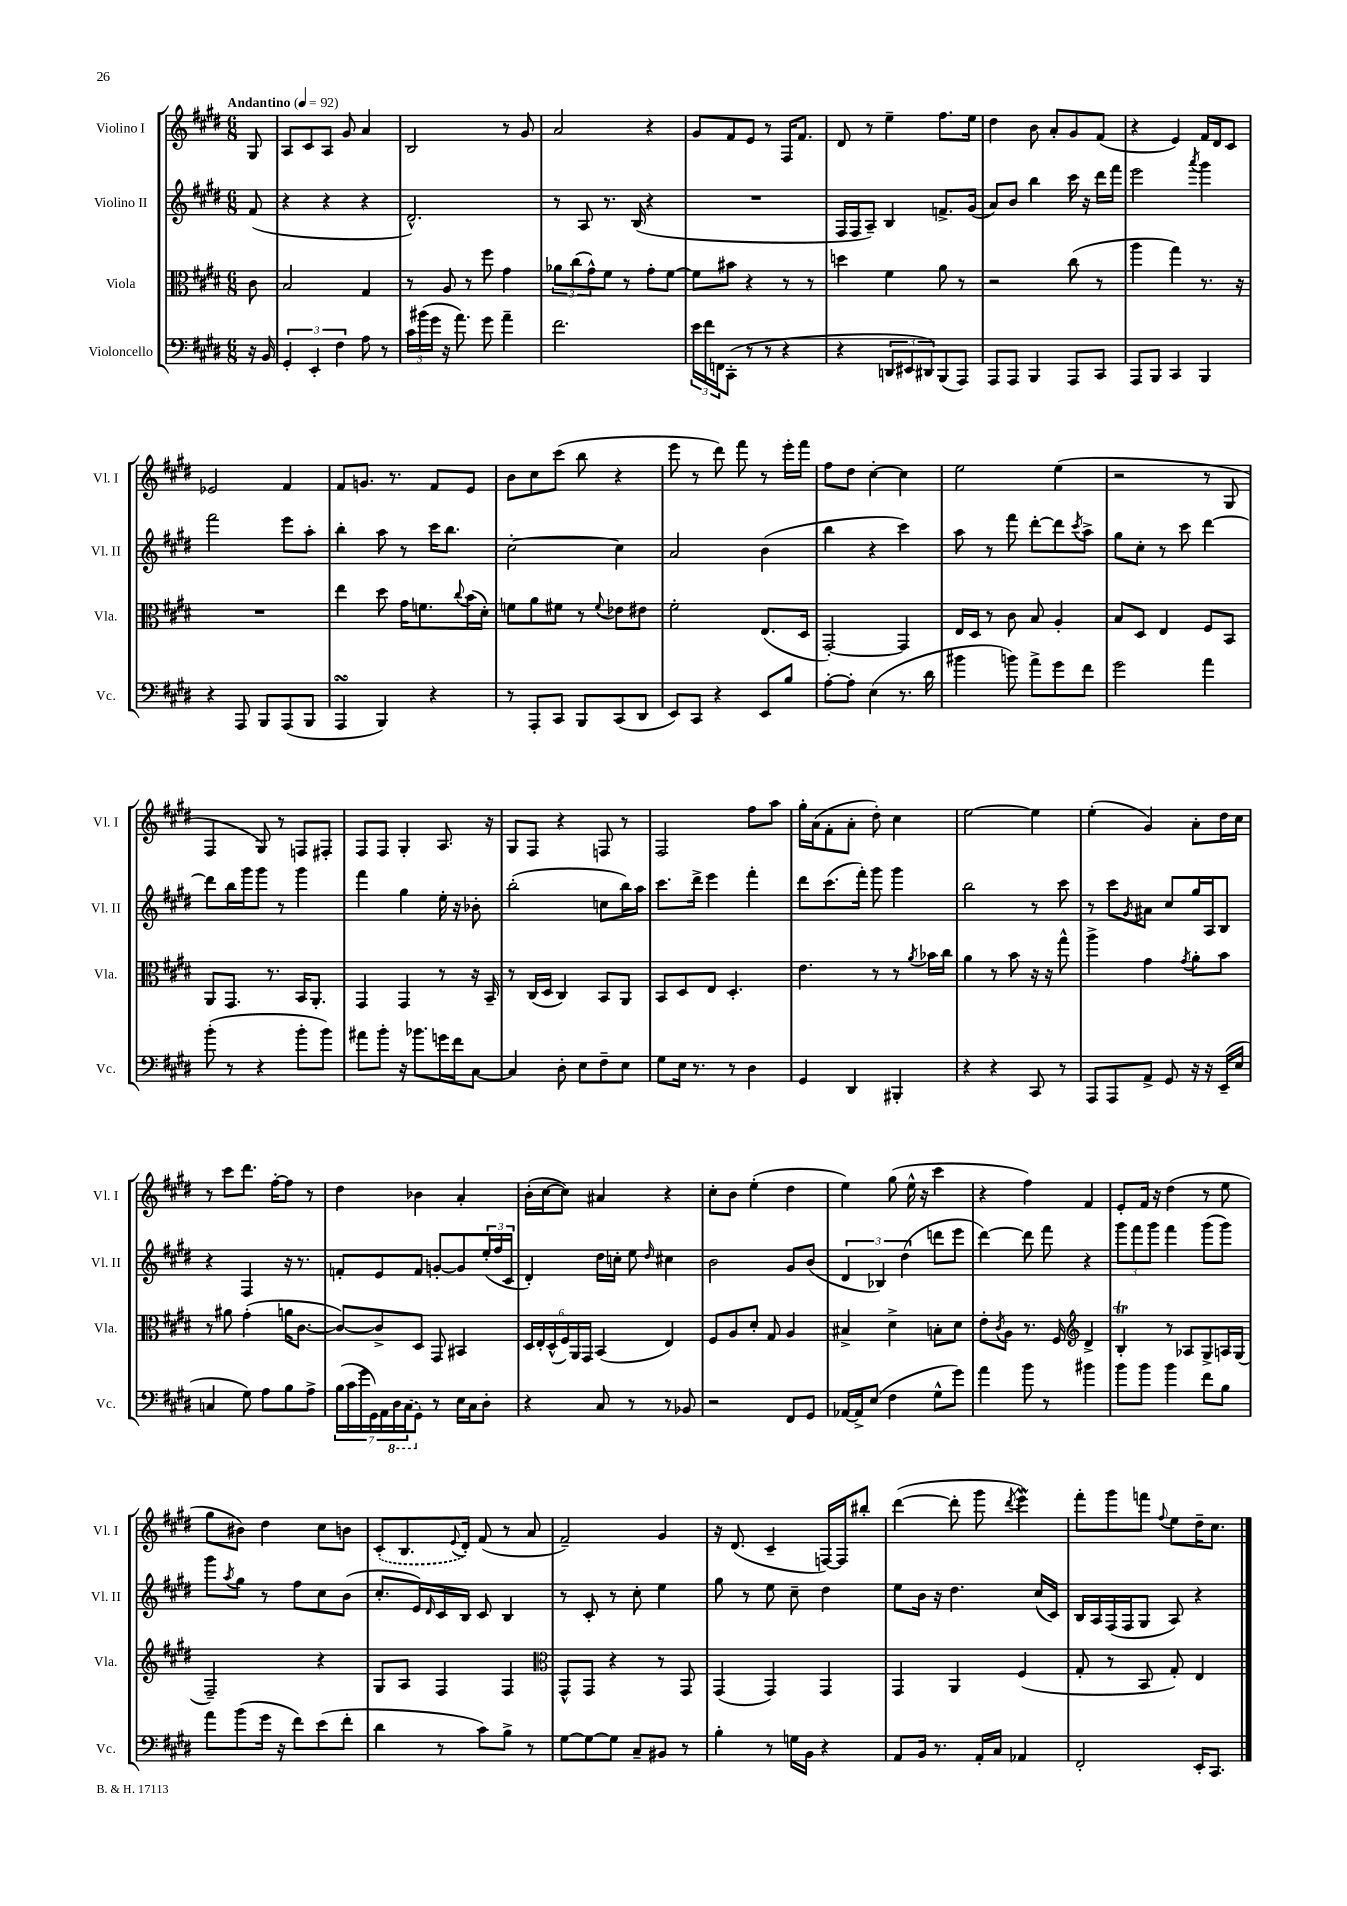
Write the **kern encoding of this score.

**kern	**kern	**kern	**kern
*staff4	*staff3	*staff2	*staff1
*clefF4	*clefC3	*clefG2	*clefG2
*k[f#c#g#d#]	*k[f#c#g#d#]	*k[f#c#g#d#]	*k[f#c#g#d#]
*M6/8	*M6/8	*M6/8	*M6/8
*MM92	*MM92	*MM92	*MM92
16r	8c#	(8f#	8G#
16BB	.	.	.
=	=	=	=
6GG#'	2B	4r	8A
.	.	.	8c#
6EE'	.	.	.
.	.	4r	8A
6F#	.	.	.
.	.	.	8g#
8A	4G#	4r	4a
8r	.	.	.
=	=	=	=
24c#	8r	2.d#^^)	2B
(24b#	.	.	.
24g#	.	.	.
16r	8A	.	.
8.a)	.	.	.
.	8r	.	.
8g#	8ff#	.	.
4a~	4g#	.	8r
.	.	.	8g#
=	=	=	=
2.f#	12a-	8r	2a
.	(12cc#	.	.
.	.	8A	.
.	12g#^^)	.	.
.	8f#	8.r	.
.	8r	.	.
.	.	(16B	.
.	8g#'	4r	4r
.	[8f#	.	.
=	=	=	=
24e	8f#]	2.r	8g#
24f#	.	.	.
24FF	.	.	.
(8CC#'	8b#	.	8f#
8r	4r	.	8e
8r	.	.	8r
4r	8r	.	16F#
.	.	.	8.f#
.	8r	.	.
=	=	=	=
4r	4dd	16F#	8d#
.	.	16F#	.
.	.	8A~)	8r
12DD	4f#	4B	4ee~
12EE#	.	.	.
12DD#)	.	.	.
(8BBB	8a	8.f^	8.ff#
8AAA)	8r	.	.
.	.	(16g#	16ee
=	=	=	=
8AAA	2r	8a)	4dd#
8AAA	.	8b	.
4BBB	.	4bb	8b
.	.	.	8a'
8AAA	(8cc#	16ccc#	8g#
.	.	16r	.
8CC#	8r	16ddd#	(8f#
.	.	16fff#	.
=	=	=	=
8AAA	4aa	2eee	4r
8BBB	.	.	.
4CC#	4gg#)	.	4e)
.	.	8qaaa	.
4BBB	8.r	4ggg#	16f#
.	.	.	16d#
.	.	.	8c#
.	16r	.	.
=	=	=	=
4r	2.r	2fff#	2e-
8AAA	.	.	.
8BBB	.	.	.
(8AAA	.	8eee	4f#
8BBB	.	8aa'	.
=	=	=	=
4AAA	4ee	4bb'	8f#
.	.	.	8.g
4BBB)	8dd#	8aa	.
.	.	.	8.r
.	16g#	8r	.
.	8.f	.	.
4r	.	16ccc#	8f#
.	.	8.bb	.
.	8qqcc#	.	.
.	(16b	.	8e
.	16d#')	.	.
=	=	=	=
8r	8f	[2cc#'	8b
8AAA'	8a	.	8cc#
8CC#	8f#	.	(8ccc#
8BBB	8r	.	8bb
.	8qqf#	.	.
(8CC#	8e-	4cc#]	4r
8DD#	8e#	.	.
=	=	=	=
8EE)	2f#'	2a	8eee
8CC#	.	.	8r
4r	.	.	8ddd#)
.	.	.	8fff#
8EE	(8.E	(4b	8r
8B	.	.	16eee'
.	16D#	.	16fff#
=	=	=	=
[8A'	[2GG#')	4bb	8ff#
8A']	.	.	8dd#
(4E	.	4r	[4cc#'
8.r	4GG#]	4ccc#)	4cc#]
16d#	.	.	.
=	=	=	=
4b#	16E	8aa	2ee
.	16D#	.	.
.	8r	8r	.
8b)	8c#	8fff#	.
8a^	8B	[8ddd#'	.
8g#	4A'	8ddd#]	(4ee
.	.	8qccc#	.
8f#	.	8aa^	.
=	=	=	=
2g#	8B	8gg#	2r
.	8D#	8cc#'	.
.	4E	8r	.
.	.	8ccc#	.
4a	8F#	[4ddd#	8r
.	8BB	.	8G#
=	=	=	=
(8b'	8AA	8ddd#]	4F#
8r	8.GG#	16bb	.
.	.	16ggg#	.
4r	.	8ggg#	8G#)
.	8.r	.	.
.	.	8r	8r
8b'	16BB	4ggg#	8F
.	8.AA'	.	.
8b)	.	.	8F#'
=	=	=	=
8a#	4GG#	4fff#	8F#
8b'	.	.	8F#
16r	4GG#	4gg#	4G#'
8.b-	.	.	.
16g	8r	16ee'	8.A
16f#	.	16r	.
[8C#	16r	8b-'	.
.	16BB~	.	16r
=	=	=	=
4C#]	8r	(2bb'	8G#
.	(16C#	.	8F#
.	16D#	.	.
8D#'	4C#)	.	4r
8E	.	.	.
8F#~	8BB	8cc	8F
8E	8AA	16bb)	8r
.	.	16aa	.
=	=	=	=
8G#	8BB	8.ccc#	2F#
16E	8D#	.	.
8.r	.	16ddd#^	.
.	8E	4eee	.
8r	4.D#'	.	.
4D#	.	4fff#'	8ff#
.	.	.	8aa
=	=	=	=
4GG#	4.e	8ddd#	16gg#'
.	.	.	(16a
.	.	(8.ccc#	8f#'
4DD#	.	.	8a'
.	.	16fff#')	.
.	8r	8ggg#	8dd#')
4BBB#'	8r	4ggg#	4cc#
.	8qa	.	.
.	16b-	.	.
.	16cc#	.	.
=	=	=	=
4r	4a	2bb	[2ee
4r	8r	.	.
.	8b	.	.
8CC#	16r	8r	4ee]
.	16r	.	.
8r	8gg#^^	8ccc#	.
=	=	=	=
8AAA	4aa^	8r	(4ee'
8AAA	.	8ccc#	.
.	.	8qg#	.
8AA^	4g#	8a#	4g#)
8GG#	.	8cc#	.
.	8qg#	.	.
16r	8a'	16gg#	8a'
16r	.	16A	.
(16EE~	8b	8B	16dd#
16E	.	.	16cc#
=	=	=	=
4C	8r	4r	8r
.	8a#	.	8ccc#
8G#)	(4g#'	4F#	8.ddd#
8A	.	.	.
.	.	.	[16ff#'
8B	16a	16r	8ff#]
.	[8.c#	8.r	.
8A^	.	.	8r
=	=	=	=
(28B	8c#_)	8f'	4dd#
28c#	.	.	.
28g#	.	.	.
28GG#)	.	.	.
.	8c#^]	8e	.
28AA	.	.	.
28DD#	.	.	.
(28CC#	.	.	.
8GG#)	8D#	8f	4b-
8r	8GG#	[8g'	.
16E	4BB#	8g]	4a'
16C#	.	.	.
8D#'	.	(24ee'	.
.	.	24ff#	.
.	.	24c#	.
=	=	=	=
4r	24D#	4d#')	(16b'
.	24E'	.	.
.	.	.	[16cc#
.	(24D#^^	.	.
.	24F#)	.	8cc#])
.	24AA	.	.
.	24GG#	.	.
8C#	(4BB	16dd#	4a#
.	.	16cc'	.
8r	.	8ee	.
.	.	16qqdd#	.
8r	4E)	4cc#	4r
8BB-	.	.	.
=	=	=	=
2r	8F#	2b	8cc#'
.	8A	.	8b
.	8d#'	.	(4ee'
.	8G#	.	.
8FF#	4A	8g#	4dd#
8GG#	.	(8b	.
=	=	=	=
[16AA-	4B#^	6d#	4ee)
16AA-^]	.	.	.
(8E	.	.	.
.	.	6B-)	.
4F#	4d#^	.	(8gg#
.	.	(6dd#	.
.	.	.	16ee^^
.	.	.	16r
8G#^^	8B'	8ddd	4ccc#
8g#)	8d#	8eee	.
=	=	=	=
4a	8e'	[4ddd#)	4r
.	8qc#	.	.
.	8A	.	.
8b	8.r	8ddd#]	4ff#)
8r	.	8fff#	.
.	16F#	.	.
*	*clefG2	*	*
4b#	4d#^	4r	4f#
=	=	=	=
8b	4B'	12ggg#	8e'
.	.	12fff#	.
8b	.	.	16f#
.	.	12ggg#	.
.	.	.	16r
4b	8r	4fff#	(4dd#
.	8A-	.	.
8f#	8G#^	(8ggg#	8r
8B	16A	8ggg#)	8ee
.	(16G#	.	.
=	=	=	=
8a	2F#~)	8ggg#	8gg#
.	.	8qaa	.
(8b	.	8gg#	8b#)
16g#	.	8r	4dd#
16r	.	.	.
8f#)	.	8ff#	.
(8e	4r	8cc#	8cc#
8f#'	.	(8b	8b
=	=	=	=
4d#	8G#	8.cc#'	(8c#'
.	8A	.	8.B
.	.	16e)	.
.	.	16qqd#	.
8r	4F#	16c#	.
.	.	.	8qqe
.	.	16B	16d#')
8c#)	.	8c#	(8f#
8B^	4F#	4B	8r
8r	.	.	8a
=	=	=	=
*	*clefC3	*	*
[8G#	8GG#^^	8r	2f#~)
8G#_	8GG#	8c#'	.
8G#]	4r	8r	.
8C#~	.	8cc#'	.
8BB#	8r	4ee	4g#
8r	8GG#	.	.
=	=	=	=
4B'	(4GG#	8gg#	16r
.	.	.	(8.d#
.	.	8r	.
8r	4GG#)	8ee	4c#~
16G	.	8cc#~	.
16BB	.	.	.
4r	4GG#	4dd#	[16F)
.	.	.	16F]
.	.	.	8bb#'
=	=	=	=
8AA	4GG#	8ee	([4ddd#
16BB	.	16b	.
8.r	.	16r	.
.	4AA	4.dd#	8ddd#']
16AA'	.	.	8ggg#
16C#	.	.	.
.	.	.	8qddd#
4AA-	(4F#	.	4eee)
.	.	(16cc#	.
.	.	16c#)	.
=	=	=	=
2FF#'	8G#'	16B	8fff#'
.	.	16A	.
.	8r	(16F#	8ggg#
.	.	16F#	.
.	8BB	8G#	8fff
.	.	.	8qqff#
.	8G#')	8A)	8ee
16EE'	4E	4r	16dd#~
8.CC#	.	.	8.cc#
==	==	==	==
*-	*-	*-	*-
